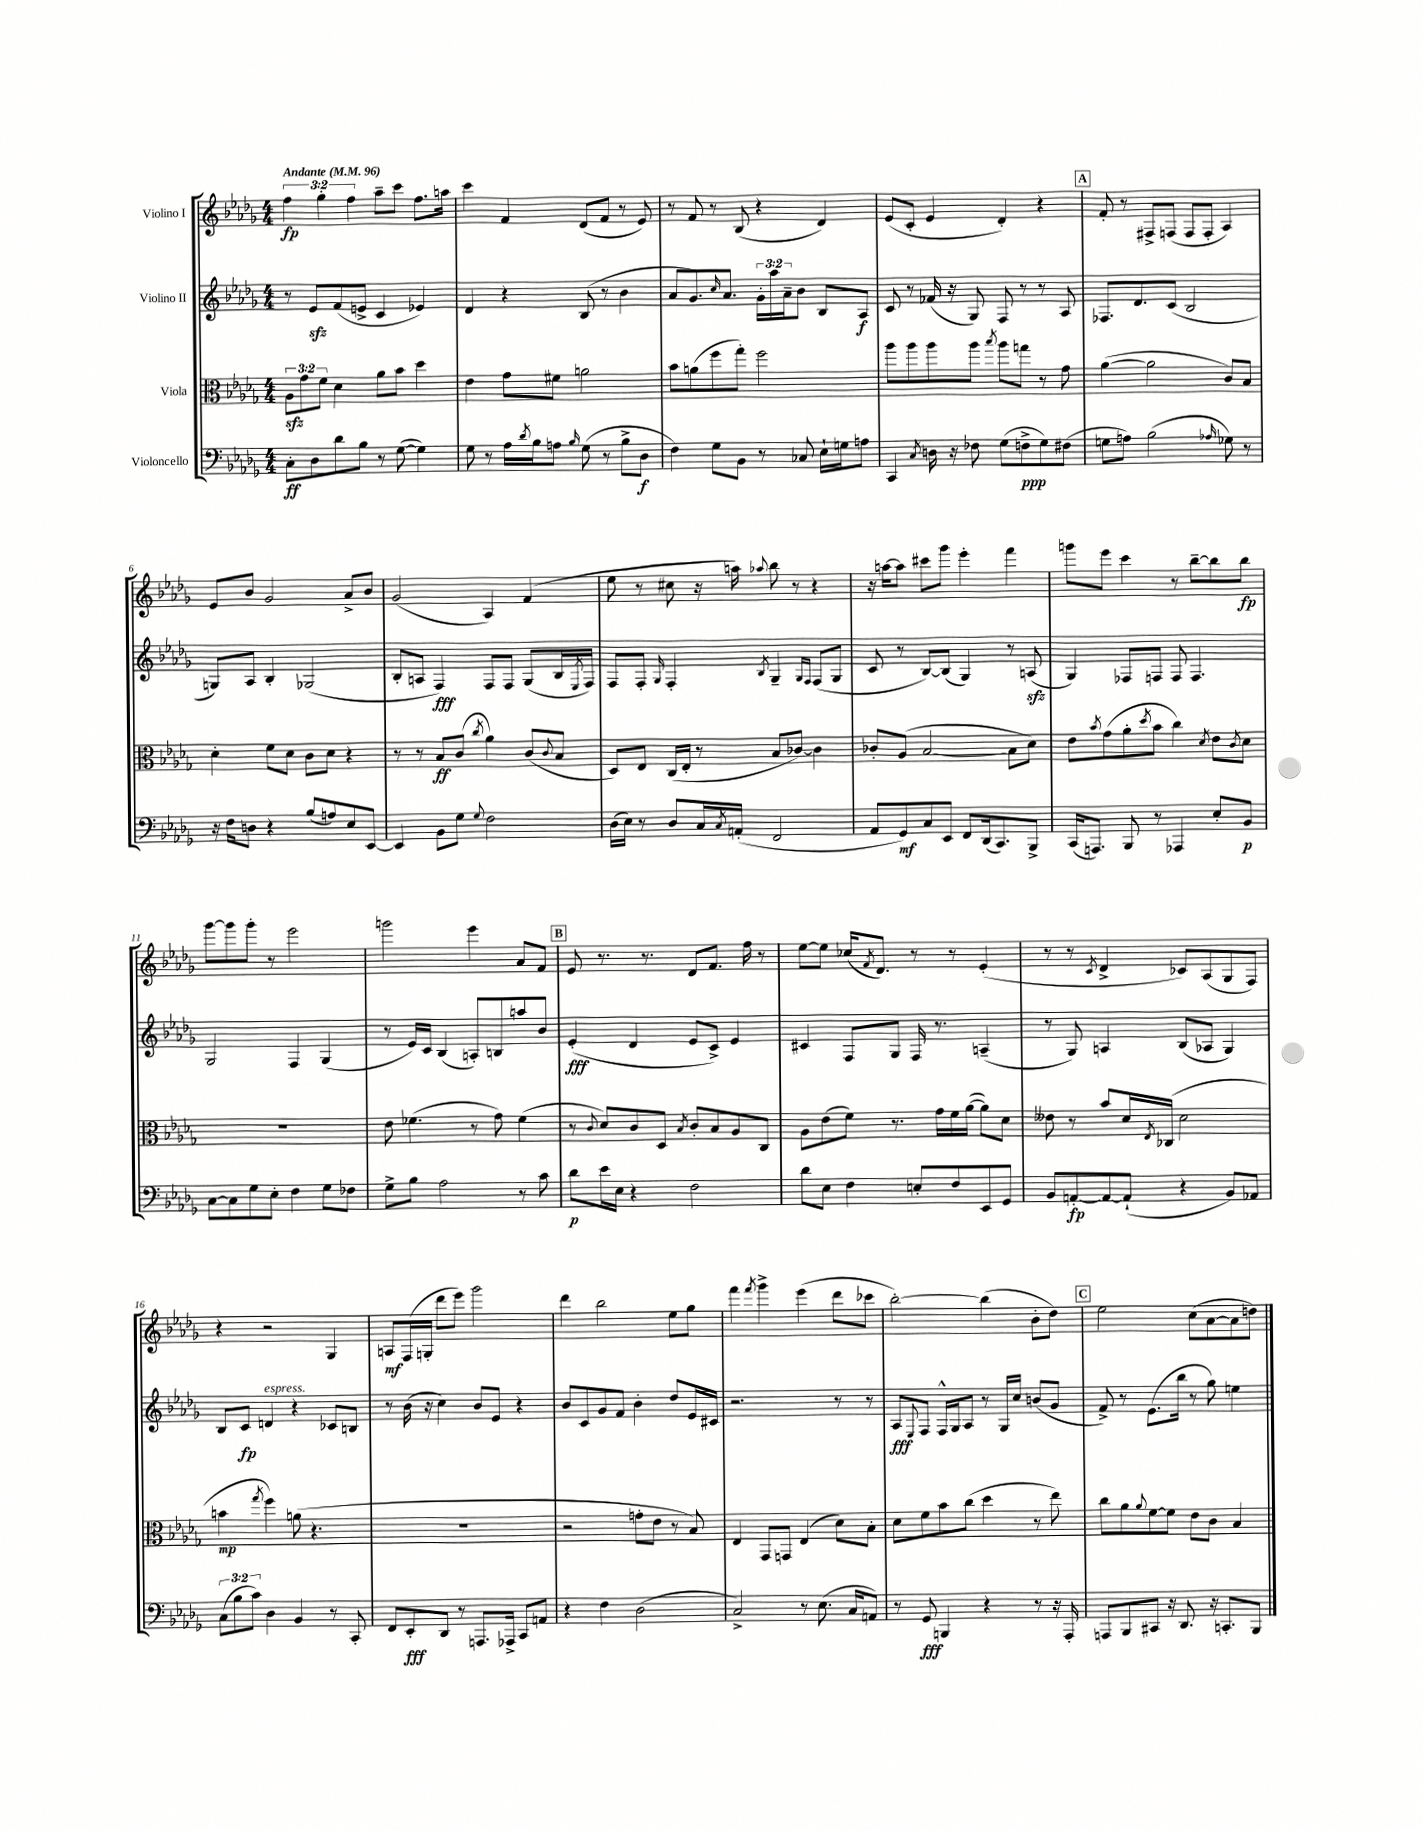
<<
\new StaffGroup <<
\new Staff = "s0" \with { instrumentName = "Violino I" } {
    \clef treble \key des \major \numericTimeSignature \time 4/4 \override Staff.TupletNumber.text = #tuplet-number::calc-fraction-text \tempo "Andante" 4 = 96
    \tuplet 3/2 { f''4\fp ges''4-. f''4 } aes''8-- c'''8 f''8. a''16 |
    c'''4 f'4 des'8( f'8 r8 ees'8) |
    r8 f'8 r8 bes8( r4 des'4) |
    ees'8( c'8-. ees'4 des'4-.) r4 |
    \mark \markup { \box "A" } f'8-. r8 fis8-> f8( f8 f8-. aes4) |
    ees'8 bes'8 ges'2 aes'8-> bes'8 |
    ges'2( aes4) f'4( |
    ees''8 r8 cis''8 r16 a''16) \appoggiatura { aes''8 } bes''8 r8 r4 |
    r16 a''16~ a''8 cis'''8 ges'''8 ees'''4-. f'''4 |
    g'''8 ees'''8 c'''4 r8 bes''8~-- bes''8 bes''8\fp |
    ges'''8~ ges'''8 ges'''8-. r8 ees'''2 |
    g'''2 ees'''4 aes'8 f'8 |
    \mark \markup { \box "B" } ees'8 r8. r8. des'8 f'8. f''16 r8 |
    ees''8~ ees''8 ces''16( \acciaccatura { f'8 } des'8.) r8 r8 ees'4-.( |
    r8 r8 \acciaccatura { c'8 } des'4-> ces'8) aes8( ges8 f8) |
    r4 r2 ges4 |
    a8\mf f16( g16-. des'''8 ees'''8) ges'''2 |
    des'''4 bes''2 ees''8 ges''8 |
    f'''4 \acciaccatura { f'''8 } ges'''4-> ees'''4( des'''8 ces'''8 |
    bes''2~-.) bes''4( bes'8-. des''8) |
    \mark \markup { \box "C" } ees''2 c''8( aes'8~ aes'8 d''8) \bar "|." |
}
\new Staff = "s1" \with { instrumentName = "Violino II" } {
    \clef treble \key des \major \numericTimeSignature \time 4/4 \override Staff.TupletNumber.text = #tuplet-number::calc-fraction-text
    r8 ees'8\sfz f'8( e'8-> c'4 ees'4) |
    des'4 r4 bes8( r8 bes'4 |
    aes'8 ges'8.) \grace { c''16 } aes'8. \tuplet 3/2 { ges'16-. aes''16 aes'16-- } bes'8 bes8 aes8\f |
    c'8 r8 fes'16( r16 ges8) f8 r8 r8 aes8 |
    \mark \markup { \box "A" } fes8. des'8. c'8( bes2 |
    g8) aes8 bes4-. ges2( |
    bes8-. a8 f4\fff) f8 f8 ges8( bes16 \acciaccatura { ees8 } f16) |
    f8 f8-. \grace { ges16 } f4-. \acciaccatura { bes8 } ges4-- \grace { ges16 f16 } f8( ges8 |
    c'8 r8 bes8~) bes8( ges4) r8 a8\sfz( |
    ges4) fes8 f8 f8 f4. |
    ges2 f4 ges4( |
    r8 ees'16) c'16 bes4( a8-.) b8 a''8 bes'8 |
    \mark \markup { \box "B" } ees'4-.\fff( des'4 ees'8 c'8->) ees'4 |
    cis'4 f8 ges8 f16 r8. a4--( |
    r8 ges8) a4 bes8( aes8 ges4) |
    bes8 c'8\fp d'4^\markup { \italic "espress." } r4 ces'8 b8 |
    r8 bes'16( r16 c''4) bes'8 ees'8 r4 |
    bes'8 c'8 ges'8 f'8 bes'4-. des''8 ees'16 cis'16 |
    r2. r8 r8 |
    aes8\fff \appoggiatura { ees8 } f8 f16-^ ges16 aes8 r8 ges16 c''16 b'8( ges'8 |
    \mark \markup { \box "C" } f'8->) r8 ees'8.( bes''16 r8 ges''8) e''4 \bar "|." |
}
\new Staff = "s2" \with { instrumentName = "Viola" } {
    \clef alto \key des \major \numericTimeSignature \time 4/4 \override Staff.TupletNumber.text = #tuplet-number::calc-fraction-text
    \tuplet 3/2 { aes8\sfz ges'8 f'8 } des'4 aes'8 bes'8 des''4 |
    ees'4 ges'8 fis'8 a'2 |
    bes'8 a'8( f''8 ges''8-.) f''2 |
    aes''8 aes''8 aes''8 aes''8 \acciaccatura { bes''8 } aes''8 g''8 r8 ges'8 |
    \mark \markup { \box "A" } aes'4~( aes'2 c'8) bes8 |
    des'4-. f'8 des'8 c'8 des'8 r4 |
    r8 r8 bes8\ff c'8( \acciaccatura { c''8 } aes'4) c'8( \appoggiatura { c'8 } bes8 |
    des8) ees8 c16( ees16-. r8 bes8 ces'8~) ces'4 |
    ces'8-. aes8( bes2~ bes8 des'8) |
    ees'8 \acciaccatura { bes'8 } ges'8( aes'8-. \acciaccatura { des''8 } bes'8 c''4) \acciaccatura { des'8 } ees'8 \acciaccatura { c'8 } des'8 |
    R1 |
    ees'8 fes'4.( r8 ges'8) fes'4( |
    \mark \markup { \box "B" } r8 \appoggiatura { c'8 } des'8) c'8 des8 \acciaccatura { bes8 } c'8-. bes8 aes8 c8 |
    aes8 ees'8( f'8) r8. ges'16 f'16 aes'16~( aes'8) des'8 |
    eeses'8 r8 bes'8 des'16 \acciaccatura { ees8 } ces16( des'2 |
    b'4\mp \acciaccatura { ges''8 } f''4) a'8( r4. |
    R1 |
    r2 g'8-. ees'8 r8 bes8) |
    ees4 ges,8 g,8 ees4( des'8) bes8-. |
    des'8 f'8 bes'8 c''8( des''4 r8 ees''8) |
    \mark \markup { \box "C" } c''8 aes'8 \appoggiatura { aes'8 } f'8~ f'8 ees'8 c'8 bes4 \bar "|." |
}
\new Staff = "s3" \with { instrumentName = "Violoncello" } {
    \clef bass \key des \major \numericTimeSignature \time 4/4 \override Staff.TupletNumber.text = #tuplet-number::calc-fraction-text
    c8-.\ff des8 des'8 bes8 r8 ges8~( ges4) |
    ges8 r8 aes16 \acciaccatura { des'8 } bes16 a8 \grace { bes16 } ges8( r8 bes8-> des8\f |
    f4) ges8 bes,8 r8 ces8 ees16-! g16 a8 |
    c,4 \acciaccatura { c8 } d16 r16 fes8 ges8( f8->\ppp ges8) fis8( |
    \mark \markup { \box "A" } g8 a8) bes2( \grace { aes16 } ges8) r8 |
    r16 f16 d8 r4 bes8( a8) ees8 ees,8~ |
    ees,4 bes,8 ges8 \appoggiatura { ges8 } f2 |
    des16( ees16) r8 des8 c16 \acciaccatura { c8 } a,16-.( f,2 |
    aes,8 ges,8\mf) c8 ees,8 f,8 des,16( c,8.) bes,,8-> |
    c,16( a,,8.) bes,,8 r8 aes,,4 ees8-. bes,8\p |
    c8~ c8 ges8 ees8-. f4 ges8 fes8 |
    ges8-> bes8 aes2 r8 c'8 |
    \mark \markup { \box "B" } des'8\p ees'16 ees16 r4 f2 |
    des'8 ees8 f4 e8-. f8 ees,8 ges,8 |
    bes,8 a,8~-.\fp a,8~ a,8-!( r4 bes,8) aes,8 |
    \tuplet 3/2 { c8( bes8 c'8) } des4 bes,4 r8 c,8-. |
    f,8 ees,8-.\fff des,8 r8 a,,8. aes,,16-> c,8 a,8 |
    r4 f4 des2( |
    c2->) r8 ees8.( c16 a,8) |
    r8 ges,8\fff b,,4 r4 r8 r16 aes,,16-. |
    \mark \markup { \box "C" } a,,8 bes,,8 cis,8 r16 des,8. r16 c,8.-. bes,,8 \bar "|." |
}
>>
>>
